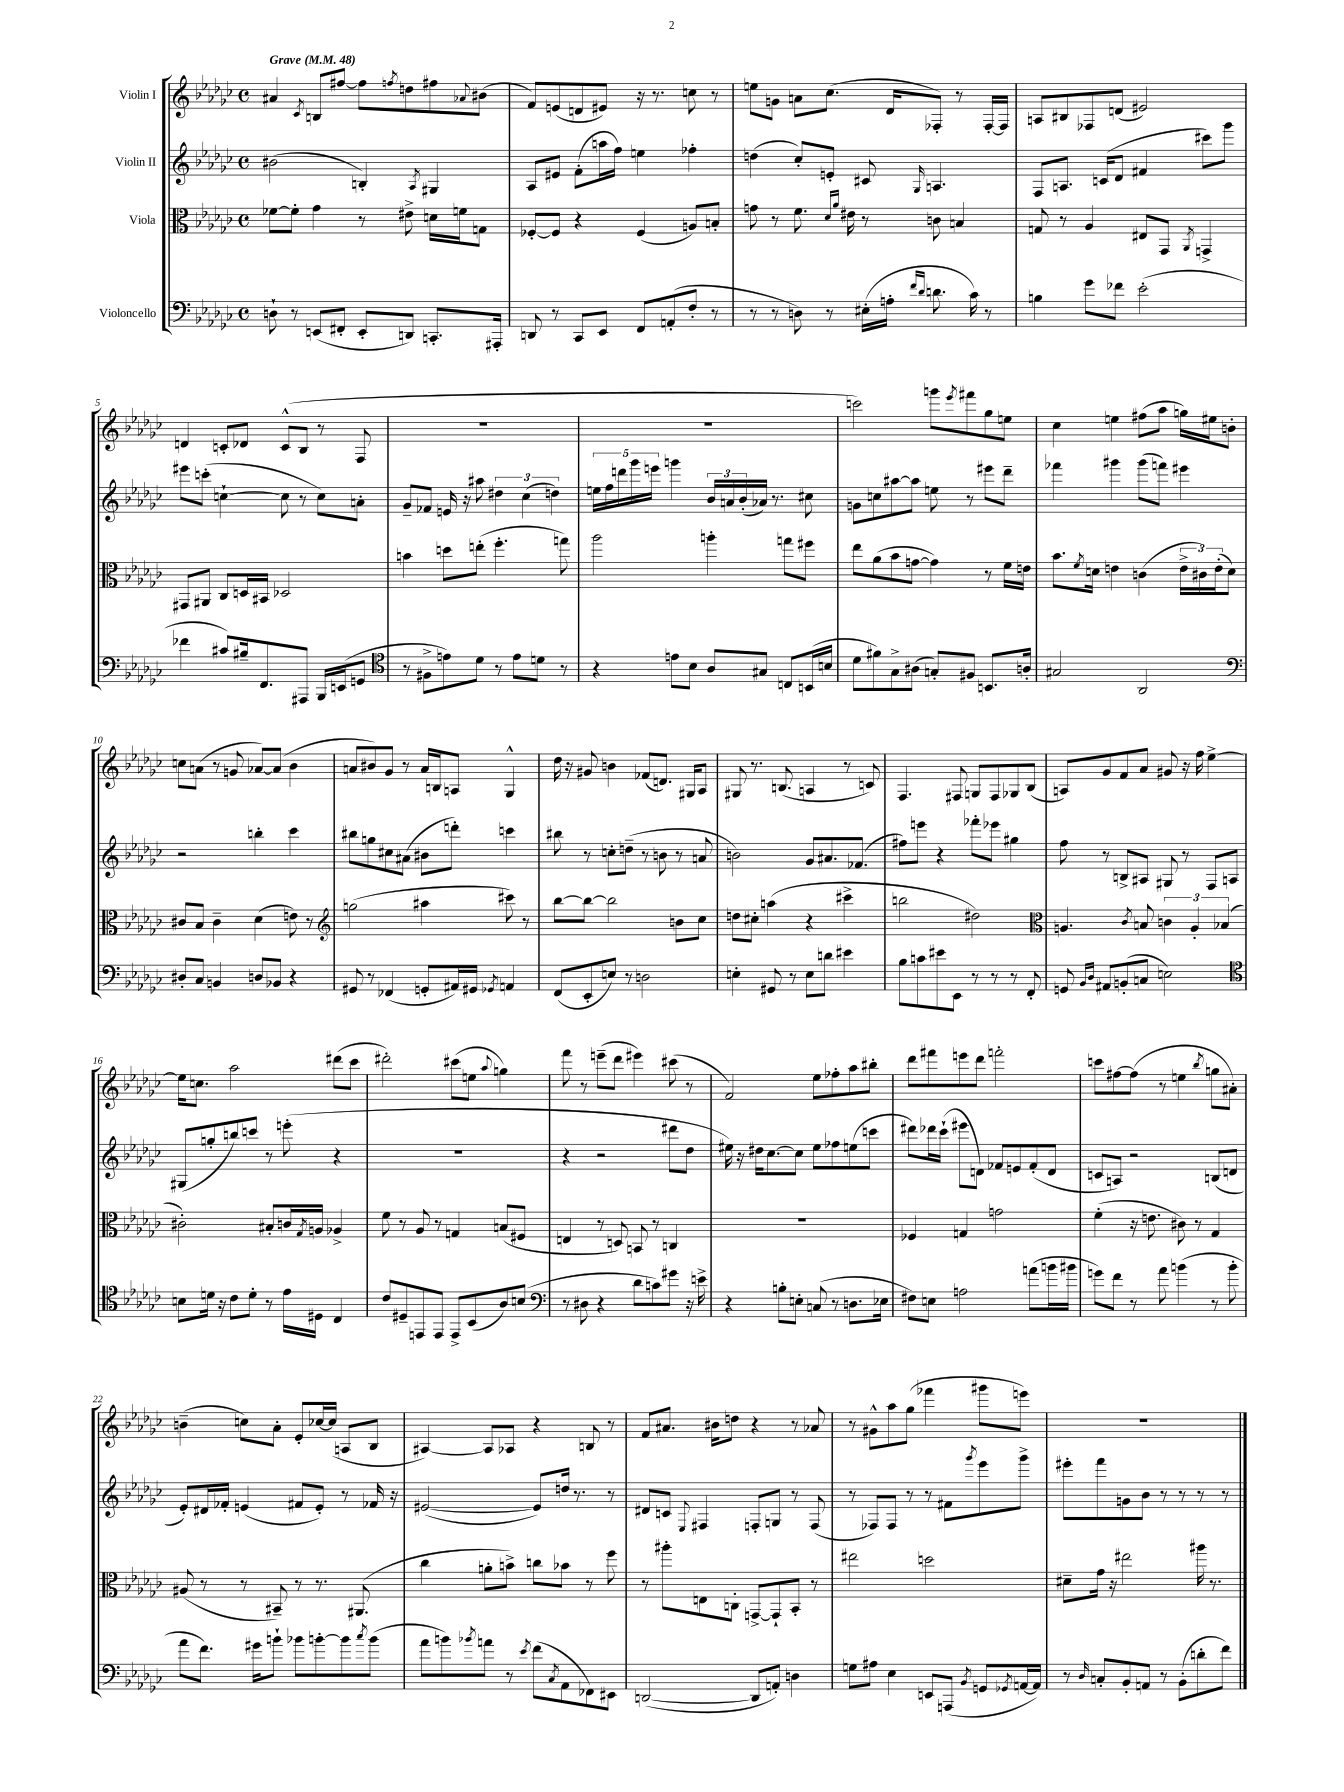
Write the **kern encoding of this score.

**kern	**kern	**kern	**kern
*staff4	*staff3	*staff2	*staff1
*clefF4	*clefC3	*clefG2	*clefG2
*k[b-e-a-d-g-c-]	*k[b-e-a-d-g-c-]	*k[b-e-a-d-g-c-]	*k[b-e-a-d-g-c-]
*M4/4	*M4/4	*M4/4	*M4/4
*met(c)	*met(c)	*met(c)	*met(c)
*MM48	*MM48	*MM48	*MM48
8D`\	[8f-\L	(2b#\	4a#/
8r	8f-'\]J	.	.
.	.	.	8qc-/
(8EE/L	4g-\	.	8B/L
8FF#'/J	.	.	[8ff#/J
8EE'/L	8r	4B'/)	8ff#\]L
.	.	.	8qff/
8DD/J)	8e#^\	.	8dd\
.	.	8qA-/	.
8.CC'/L	16d\LL	4G#/	8ff#\
.	16f\J	.	.
.	.	.	8qqa-/
.	8G\J	.	(8b#\J
16AAA#'/Jk	.	.	.
=	=	=	=
8DD/	[8F-'/L	8A-/L	8f/L)
8r	8F-/]J	8e#/J	(8e/
8CC-/L	4r	(8f'\L	8d/
8EE-/J	.	16aa\L	8e#/J)
.	.	16ff\JJ)	.
8FF/L	(4F-/	4ee\	16r
.	.	.	8.r
(8AA'/	.	.	.
8F'/J	8A/L)	4ff-'\	8cc\
8r	8B'/J	.	8r
=	=	=	=
8r	8g\	(4dd\	8ee\L
8r	8r	.	8g\J
8D\)	8.f\	8cc-'/L)	8a\L
8r	.	8e'/J	(8.cc-\J
.	16qqd-/LL	.	.
.	16qqa-/JJ	.	.
.	16e#\	.	.
(16E#'\LL	8r	8c#/	.
16A'\JJ	.	.	16d-/LK
16qqf/LL	.	.	.
16qqd-/JJ	.	16qqG-/	.
8.d\	8c\	4.A/	8F-'/J)
.	4B/	.	8r
16c-\)	.	.	.
8r	.	.	[16F-'/LL
.	.	.	16F-/]JJ
=	=	=	=
4B\	8G/	8F/L	8A/L
.	8r	8.A/J	8B#/
8g-\L	4A-/	.	8F-/
.	.	(16c/LK	.
8f-\J	.	8d-/J	(8d/J
(2e-'\	8E#/L	4f#/	2e#/)
.	8GG-/J	.	.
.	8qAA-/	.	.
.	4GG^/	8ccc#\L)	.
.	.	8ggg-\J	.
=	=	=	=
4f-\	8GG#/L	8eee#\L	4d/
.	8AA#/J	(8ccc'\J	.
8c#/L)	8C-/L	[4cc`\	8c'/L
16B#~/k	16D/L	.	8d-/J
8.FF/	16BB#/JJ	.	.
.	2D-/	8cc\]	(8c^^/L
8AAA#/J	.	8r	8B-/J
16BBB-/LL	.	8cc\L)	8r
(16EE/J	.	.	.
8GG/J	.	8a'\J	8F/
=	=	=	=
*clefC4	*	*	*
8r	4b\	8g-~/L	1r
8F#^\L	.	8f-/J	.
8e\)	8dd\L	16e/	.
.	.	16r	.
8d-\J	(8ee'\J	8aa#\	.
8r	4.ff'\	6dd#\	.
8e\L	.	.	.
.	.	(6cc-\	.
8d\J	.	.	.
.	.	6dd\)	.
8r	8gg\)	.	.
=	=	=	=
4r	2aa-\	20ee\LL	1r
.	.	20ff\	.
.	.	20ddd\	.
.	.	20ggg-\	.
.	.	20eee\JJ	.
8e\L	.	4ggg\	.
8B-\J	.	.	.
8A-/L	4aa'\	24b-/LL	.
.	.	24a/	.
.	.	(24b-'/	.
8G#/J	.	16a-/JJ)	.
.	.	8.r	.
8C/L	8gg\L	.	.
(16BB/L	8ff#\J	8cc#\	.
16B/JJ	.	.	.
=	=	=	=
8d-\L	8ee-\L	8g\L	2ccc\)
8f#\)	(8a-\	8cc\	.
8G-^\	8b-\	[8aa#\	.
(8A#\J	[8g\J	8aa#\]J	.
8G'/L)	4g\])	8ee\	8ggg\L
.	.	.	8qeee-/
8F#/J	.	8r	8fff#\
8.BB/L	8r	8eee#\L	8gg-\
.	16f\LL	8ddd-~\J	8ee\J
16A'/Jk	16e\JJ	.	.
=	=	=	=
2G#/	8.b-\L	4fff-\	4cc-\
.	8qf/	.	.
.	16d\Jk	.	.
.	4e\	4ggg#\	4ee\
2AA-/	(4c\	(8ggg#\L	(8ff#\L
.	.	8fff\J)	8aa-\J
.	24e^\LL	4eee#\	16gg\LL)
.	24c#\)	.	.
.	.	.	16ee#\J
.	(24e'\J	.	.
.	8d\J)	.	8b'\J
=	=	=	=
*clefF4	*	*	*
8D#'/L	8c#/L	2r	8cc\L
8C-/J	8B-/J	.	(8a\J
4BB/	4c#~\	.	8r
.	.	.	8g/
8D/L	(4d-\	4bb'\	[8a-/L)
8BB-/J	.	.	(8a-/]J
4r	8e\)	4ccc-\	4b-\
.	8r	.	.
=	=	=	=
*	*clefG2	*	*
8GG#/	(2gg\	8bb#\L	8a/L
8r	.	8gg\	8b#/)
(4FF-/	.	8cc#\	8g-/J
.	.	(8a#\J	8r
8GG'/L	4aa#\	8b#\L	16a/LL
.	.	.	16B/J
16AA#/L)	.	8ddd'\J)	8A/J
16GG#/JJ	.	.	.
8qGG-/	.	.	.
4AA/	8ccc#\)	4ccc\	4G-^^/
.	8r	.	.
=	=	=	=
(8FF/L	[8bb-\L	8bb#\	16dd-\
.	.	.	16r
8EE-'/	8bb-\_J	8r	8g#/
8E/J)	2bb-\]	8cc'\L	4b\
8r	.	(8dd~\J	.
2D\	.	8r	(8f-/L
.	.	8b\	8.d/J)
.	8b\L	8r	.
.	.	.	16G#/LK
.	8cc-\J	8a/	8A-/J
=	=	=	=
4E'\	8dd\L	2b\)	8G#/
.	8cc#'\J	.	8.r
8GG#/	(4aa\	.	.
.	.	.	(8.B/
8r	.	.	.
8E\L	4r	8g-/L	4A/
8d\J	.	8.a#/	.
4e#\	4ccc#^\	.	8r
.	.	(8.f-/J	.
.	.	.	8c/)
=	=	=	=
8B-\L	2bb\	8ff#\L)	4.F/
8c\	.	8eee\J	.
8e#\	.	4r	.
8EE-\J	.	.	8F#/
8r	2dd#\)	8fff-'\L	8G/L
8r	.	8eee-\J	8F#/
8r	.	4gg#\	8G-/
8FF'/	.	.	(8B-/J
=	=	=	=
*	*clefC3	*	*
8GG/	4.A/	8ff\	8A/L)
16qqBB-/LL	.	.	.
16qqD-/JJ	.	.	.
8AA#/L	.	8r	8g-/
(8BB'/	.	8B^/L	8f/
.	8qc-/	.	.
8C/J	8B/	8A#/J	8a-/J
2E\)	6c\	8G#/	8g#/
.	.	8r	16r
.	6A'/	.	.
.	.	.	16ff\
.	.	8F/L	[4ee-^\
.	(6B-/	.	.
.	.	8A/J	.
=	=	=	=
*clefC4	*	*	*
8B\L	2c#'\)	(8G#/L	16ee-\]LK
.	.	.	8.cc\J
16d\Jk	.	8gg'/	.
16r	.	.	.
8c-\L	.	8bb/)	2aa-\
8d'\J	.	8ccc/J	.
8r	8B#'/L	8r	.
16e-\LL	16c/L	(8eee'\	.
.	8qG-/	.	.
16D#\JJ	16A/JJ	.	.
4C-/	4A-^/	4r	(8ddd#\L
.	.	.	8ccc-\J
=	=	=	=
8c-/L	8f\	1r	2ddd#'\)
8D#~/	8r	.	.
8EE/	8A-/	.	.
8EE/J	8r	.	.
8EE^/L	4G/	.	(8ccc#\L
(8BB-/	.	.	8ee\J
.	.	.	8qqaa-/
8A-/)	(8B/L	.	4gg\)
(8B/J	8F#/J	.	.
=	=	=	=
*clefF4	*	*	*
8r	4E/	4r	8fff\
8D#\	.	.	8r
4r	8r	2r	(8eee~\L
.	8D/)	.	8ddd-\J
8d-\L	8BB/	.	4eee#\)
8c\)	8r	.	.
8g#\J	4C/	8ddd#\L	(8ccc#\
16r	.	8dd-\J	8r
16e^\	.	.	.
=	=	=	=
4r	1r	16ee#\)	2f/)
.	.	16r	.
.	.	16dd#\LK	.
.	.	[8.cc-\	.
8B'\L	.	.	.
8E'\J	.	8cc-\]J	.
(8C/	.	8ee#\L	8ee-\L
8r	.	8ff-\	8ff-'\
8.D\L	.	(8ee\	8aa-\
.	.	8ccc\J	8bb#'\J
16E-\Jk	.	.	.
=	=	=	=
8F#\L)	4F-/	8ddd#\L)	8ddd-\L
8E\J	.	16ddd-\L	8fff#\
.	.	(16ccc-`\JJ	.
2A\	4G/	8eee#\L	8eee\
.	.	8d\J)	8ddd-\J
.	2g\	8f-/L	2fff'\
.	.	8e/	.
(8a\L	.	(8f-'/	.
16b\L	.	8d/J	.
16b#\JJ	.	.	.
=	=	=	=
8g\L)	(4f'\	8c/L	8ccc\L
8f\J	.	8A/J)	[8ff#\
8r	16r	2r	(8ff#\]J
.	8.e\	.	.
8a-\	.	.	8r
(4b\	8c#\)	.	4ee\
.	8r	.	.
.	.	.	8qbb-/
8r	4G-/	(8B/L	8gg\L
8b'\	.	8d/J	8a#'\J)
=	=	=	=
8a-\L	(8A#/	8e-'/L)	(4b~\
8.f\J)	8r	16d#/L	.
.	.	16f-'/JJ	.
.	8r	(4e/	8cc\L)
16g#\LK	.	.	.
8b`\J	8BB#~/)	.	8a-'\J
8b-\L	8r	8f#/L	8e-'/L
[8b'\	8.r	8e'/J)	[16cc-/L
.	.	.	(16cc-/]JJ
8b\]	.	8r	8A/L
.	(8.AA#/	.	.
8qcc-/	.	.	.
(8b\J	.	16f-/	8B-/J
.	.	16r	.
=	=	=	=
8a-\L	4cc-\	([2e#/	[4A#/)
8b\)	.	.	.
8qb-/	.	.	.
8a\J	8a'\L	.	8A#/]L
8r	8b^\J)	.	8A-/J
8qe-/	.	.	.
(8f\L	8cc\L	8e#/]L)	4r
8qC-/	.	.	.
8AA-\	8b-\J	16dd/Jk	.
.	.	8.r	.
8FF-\)	8r	.	8B/
8EE#\J	8ff\	8r	8r
=	=	=	=
([2DD/	8r	8d#/L	8f/L
.	8aa#'\L	8c/J	8.a#/J
.	.	8qqE-/	.
.	8E\	4F#/	.
.	.	.	16b#\LK
.	8C'\J	.	8dd\J
8DD/]L	[8GG^/L	8F'/L	4r
8AA'/J)	8GG`/]	8G/J	.
4D\	8BB-'/J	8r	8r
.	8r	(8F/	8a-/
=	=	=	=
8G\L	2ee#\	8r	8r
8A#\J	.	8F-/L)	8g#^^\L
4E-\	.	8F-/J	8aa-\
.	.	8r	(8gg-\J
8EE/L	2dd\	8r	4fff-\
(8AAA/J	.	8f#\L	.
8qBB-/	.	8qggg-/	.
8GG/L	.	8eee-\	8ggg#\L
8qGG-/	.	.	.
[16AA/L	.	8ggg-^\J	8eee\J)
16AA/]JJ)	.	.	.
=	=	=	=
8r	8d#~\L	8eee#'\L	1r
16qqD-/	.	.	.
8C'/L	16g-\Jk	8fff\	.
.	16r	.	.
8BB-'/	2ee#\	8g\	.
8AA/J	.	8b-\J	.
8r	.	8r	.
(8BB-'\L	.	8r	.
8d'\	16aa#\	8r	.
.	8.r	.	.
8f\J)	.	8r	.
==	==	==	==
*-	*-	*-	*-
